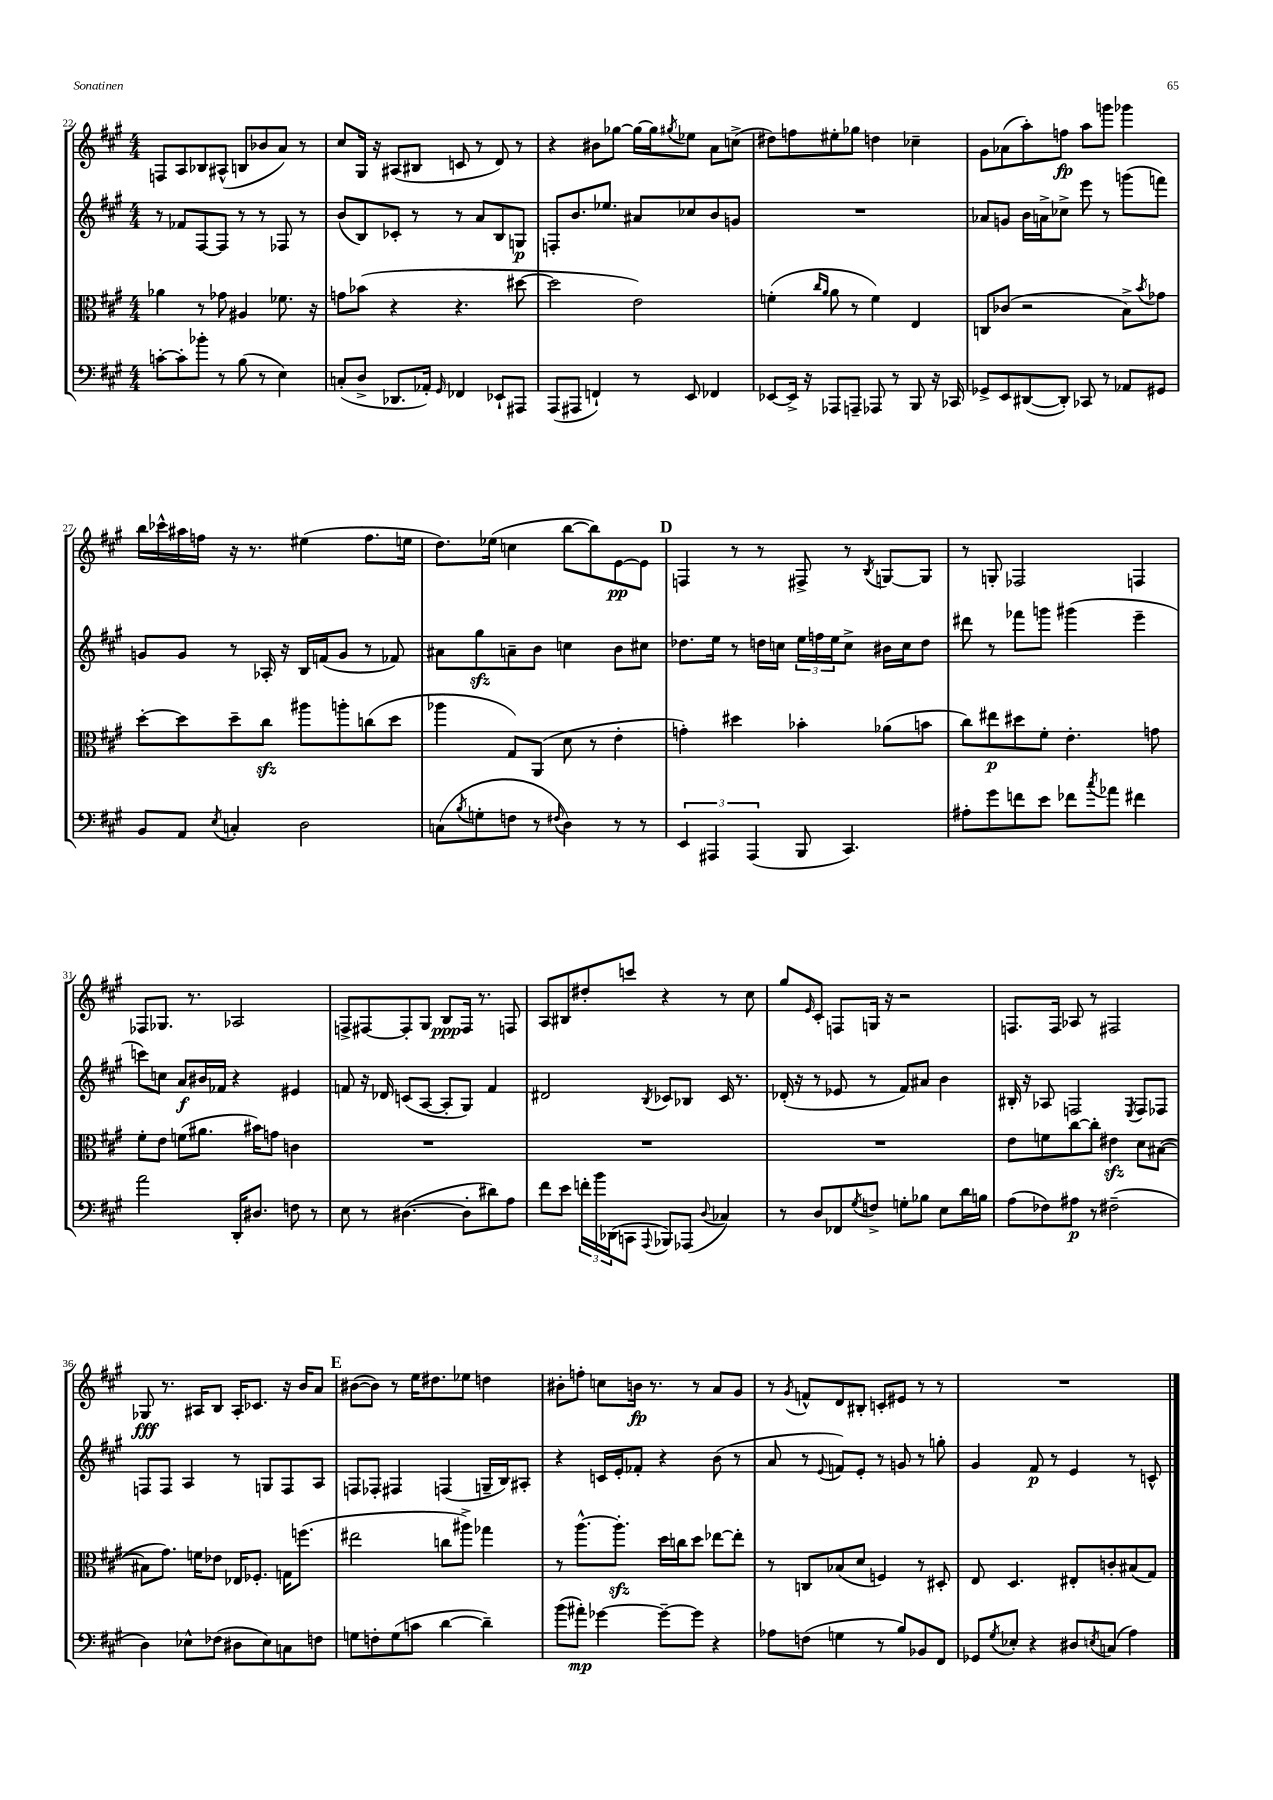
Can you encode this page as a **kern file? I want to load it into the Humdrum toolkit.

**kern	**dynam	**kern	**dynam	**kern	**dynam	**kern	**dynam
*part4	*part4	*part3	*part3	*part2	*part2	*part1	*part1
*staff4	*staff4	*staff3	*staff3	*staff2	*staff2	*staff1	*staff1
*clefF4	*	*clefC3	*	*clefG2	*	*clefG2	*
*k[f#c#g#]	*	*k[f#c#g#]	*	*k[f#c#g#]	*	*k[f#c#g#]	*
*M4/4	*	*M4/4	*	*M4/4	*	*M4/4	*
=22	=22	=22	=22	=22	=22	=22	=22
[8cn'\L	.	4a-X\	.	8r	.	8Fn/L	.
8c'\]	.	.	.	8f-X/L	.	8A/	.
8b-X'\J	.	8r	.	[8F#/	.	8B-X/	.
8r	.	8g-X\	.	8F#/J]	.	(8A#X^^/J	.
(8B\	.	4A#X/	.	8r	.	8Bn/L	.
8r	.	.	.	8r	.	8b-X/	.
4E\)	.	8.f-X\	.	8F-X/	.	8a/J)	.
.	.	.	.	8r	.	8r	.
.	.	16r	.	.	.	.	.
=23	=23	=23	=23	=23	=23	=23	=23
(8Cn'/L	.	8gn\L	.	(8b/L	.	8cc#/L	.
8D^/J	.	(8b-X\J	.	8B/)	.	16G#/Jk	.
.	.	.	.	.	.	16r	.
8.DD-X/L	.	4r	.	8c-X'/J	.	(8A#X/L	.
.	.	.	.	8r	.	8B#X/J	.
16AA-X'/Jk)	.	.	.	.	.	.	.
16qqGG#/	.	.	.	.	.	.	.
4FF-X/	.	4.r	.	8r	.	8cn/	.
.	.	.	.	8a/L	.	8r	.
8EE-X`/L	.	.	.	8B/	.	8d/)	.
8AAA#X/J	.	[8dd#X\	.	8Gn/J	p	8r	.
=24	=24	=24	=24	=24	=24	=24	=24
(8AAA/L	.	2dd#\]	.	8Fn'/L	.	4r	.
8AAA#X/J	.	.	.	8.b/	.	.	.
4FFn`/)	.	.	.	.	.	8b#X\L	.
.	.	.	.	8.ee-X/J	.	.	.
.	.	.	.	.	.	[8gg-X\J	.
8r	.	2e\)	.	8a#X/L	.	16gg-\LL_	.
.	.	.	.	.	.	16gg-\J]	.
.	.	.	.	.	.	8qgg#X/	.
8EE/	.	.	.	8cc-X/	.	8ee-X\J	.
4FF-X/	.	.	.	8b/	.	8a\L	.
.	.	.	.	8gn/J	.	(8ccn^\J	.
=25	=25	=25	=25	=25	=25	=25	=25
[8EE-X/L	.	(4fn'\	.	1r	.	8dd#X\L)	.
16EE-^/Jk]	.	.	.	.	.	8ffn\	.
16r	.	.	.	.	.	.	.
.	.	16qqcc#/LL	.	.	.	.	.
.	.	16qqa/JJ	.	.	.	.	.
8AAA-X/L	.	8a\	.	.	.	8ee#X'\	.
8AAAn~/J	.	8r	.	.	.	8gg-X\J	.
8AAA-X/	.	4f\)	.	.	.	4ddn\	.
8r	.	.	.	.	.	.	.
8BBB/	.	4E/	.	.	.	4cc-X~\	.
16r	.	.	.	.	.	.	.
16CC-X/	.	.	.	.	.	.	.
=26	=26	=26	=26	=26	=26	=26	=26
8GG-X^/L	.	8Cn/L	.	8a-X/L	.	8g#\L	.
8EE/	.	(8c-X/J	.	8gn/J	.	(8a-X\	.
([8DD#X/	.	2r	.	16b\LL	.	8aa'\)	.
.	.	.	.	16an^\J	.	.	.
8DD#'/J])	.	.	.	8cc-X^\J	.	8ffn\J	fp
8CC-X/	.	.	.	8eee\	.	8aa\L	.
8r	.	.	.	8r	.	8gggn\J	.
8AA-X/L	.	8B^\L)	.	(8gggn\L	.	4ggg-X\	.
.	.	8qb/	.	.	.	.	.
8GG#X/J	.	8g-X\J	.	8fffn\J)	.	.	.
!!LO:LB:g=z
=27	=27	=27	=27	=27	=27	=27	=27
8BB/L	.	[8dd'\L	.	8gn/L	.	16bb\LL	.
.	.	.	.	.	.	16ccc-X^^\	.
8AA/J	.	8dd\]	.	8g/J	.	16aa#X\	.
.	.	.	.	.	.	16ffn\JJ	.
8qE/	.	.	.	.	.	.	.
4Cn'/	.	8dd~\	.	8r	.	16r	.
.	.	.	.	.	.	8.r	.
.	.	8cc#zz\J	.	16A-X'/	.	.	.
.	.	.	.	16r	.	.	.
2D\	.	8aa#X\L	.	16B/LL	.	(4ee#X\	.
.	.	.	.	(16fn/J	.	.	.
.	.	8aan'\	.	8g/J	.	.	.
.	.	(8ccn\	.	8r	.	8.ff\L	.
.	.	8dd\J	.	8f-X/)	.	.	.
.	.	.	.	.	.	16een\Jk	.
=28	=28	=28	=28	=28	=28	=28	=28
(8Cn\L	.	4aa-X\	.	8a#X\L	.	8.dd\L)	.
8qB/	.	.	.	.	.	.	.
8Gn'\	.	.	.	8gg#zz\	.	.	.
.	.	.	.	.	.	(16ee-X\Jk	.
8Fn\J	.	8G#/L)	.	8an~\	.	4ccn\	.
8r	.	(8AA/J	.	8b\J	.	.	.
8qqF#X/	.	.	.	.	.	.	.
4D\)	.	8d\	.	4ccn\	.	[8bb\L	.
.	.	8r	.	.	.	8bb\])	.
8r	.	4e'\	.	8b\L	.	[8e\	pp
8r	.	.	.	8cc#X\J	.	8e\J]	.
!!LO:REH:place=s1:t=D
=29	=29	=29	=29	=29	=29	=29	=29
6EE/	.	4gn'\)	.	8.dd-X\L	.	4Fn/	.
6AAA#X/	.	.	.	.	.	.	.
.	.	.	.	16ee\Jk	.	.	.
.	.	4dd#X\	.	8r	.	8r	.
(6AAA#/	.	.	.	.	.	.	.
.	.	.	.	16ddn\LL	.	8r	.
.	.	.	.	16ccn\JJ	.	.	.
8BBB/	.	4b-X'\	.	24ee\LL	.	8F#X^/	.
.	.	.	.	24ffn\	.	.	.
.	.	.	.	24ee\J	.	.	.
4.CC#/)	.	.	.	8cc^\J	.	8r	.
.	.	.	.	.	.	8qB/	.
.	.	(8a-X\L	.	16b#X\LL	.	[8Gn/L	.
.	.	.	.	16cc\J	.	.	.
.	.	8bn\J	.	8dd\J	.	8G/J]	.
=30	=30	=30	=30	=30	=30	=30	=30
8A#X'\L	.	8cc#\L)	.	8ddd#X\	.	8r	.
8g#\	.	8ee#X\	p	8r	.	8Gn'/	.
8fn\	.	8dd#X\	.	8fff-X\L	.	2F-X/	.
8e\J	.	8f#'\J	.	8gggn\J	.	.	.
8f-X\L	.	4.e'\	.	(4ggg#X\	.	.	.
8qcc#/	.	.	.	.	.	.	.
8a-X\J	.	.	.	.	.	.	.
4f#X\	.	.	.	4eee~\	.	4Fn/	.
.	.	8gn\	.	.	.	.	.
!!LO:LB:g=z
=31	=31	=31	=31	=31	=31	=31	=31
2a\	.	8f#'\L	.	8cccn\L)	.	8F-X/L	.
.	.	8e\J	.	8ccn\J	.	8.G-X/J	.
.	.	(8fn\L	.	8a/L	f	.	.
.	.	.	.	.	.	8.r	.
.	.	8.a#X\J	.	16b#X/L	.	.	.
.	.	.	.	16f-X/JJ	.	.	.
16DD'/KL	.	.	.	4r	.	2A-X/	.
8.D#X/J	.	16b#X\KL)	.	.	.	.	.
.	.	8gn\J	.	.	.	.	.
8Fn\	.	4cn\	.	4e#X/	.	.	.
8r	.	.	.	.	.	.	.
=32	=32	=32	=32	=32	=32	=32	=32
8E\	.	1r	.	8fn/	.	8Fn^/L	.
8r	.	.	.	16r	.	[8F#X/	.
.	.	.	.	16d-X/	.	.	.
([4.D#X\	.	.	.	(8cn/L	.	8F#'/]	.
.	.	.	.	[8A/J	.	8G#/J	.
.	.	.	.	8A'/L]	.	8B/L	ppp
8D#'\L]	.	.	.	8G#/J)	.	16F#/Jk	.
.	.	.	.	.	.	8.r	.
8d#X\)	.	.	.	4f/	.	.	.
8A\J	.	.	.	.	.	8Fn/	.
=33	=33	=33	=33	=33	=33	=33	=33
8f#\L	.	1r	.	2d#X/	.	8A/L	.
8e\J	.	.	.	.	.	8B#X/	.
24fn'\LL	.	.	.	.	.	8dd#X'/	.
24b\	.	.	.	.	.	.	.
(24DD-X\J	.	.	.	.	.	.	.
8CCn\J	.	.	.	.	.	8cccn/J	.
8qqAAA/	.	.	.	8qB/	.	.	.
8BBB-X/L)	.	.	.	8c-X/L	.	4r	.
(8AAA-X/J	.	.	.	8B-X/J	.	.	.
8qqD/	.	.	.	.	.	.	.
4C-X/)	.	.	.	16c-/	.	8r	.
.	.	.	.	8.r	.	.	.
.	.	.	.	.	.	8cc#\	.
=34	=34	=34	=34	=34	=34	=34	=34
8r	.	1r	.	(16d-X'/	.	8gg#/L	.
.	.	.	.	16r	.	.	.
.	.	.	.	.	.	16qqe/	.
8D/L	.	.	.	8r	.	8c#'/J	.
8FF-X/	.	.	.	8e-X/	.	8Fn/L	.
8qG#/	.	.	.	.	.	.	.
8Fn^/J	.	.	.	8r	.	16Gn/Jk	.
.	.	.	.	.	.	16r	.
8Gn'\L	.	.	.	8f#/L)	.	2r	.
8B-X\J	.	.	.	8a#X/J	.	.	.
8E\L	.	.	.	4b\	.	.	.
16d\L	.	.	.	.	.	.	.
16Bn\JJ	.	.	.	.	.	.	.
=35	=35	=35	=35	=35	=35	=35	=35
(8A\L	.	8e\L	.	16B#X'/	.	8.Fn/L	.
.	.	.	.	16r	.	.	.
8F-X\)	.	8fn\	.	8A-X/	.	.	.
.	.	.	.	.	.	16F/Jk	.
8A#X\J	p	[8cc#\	.	2Fn/	.	8A-X/	.
8r	.	8cc#'\J]	.	.	.	8r	.
(2F#X~\	.	4e#Xzz\	.	.	.	2F#X/	.
.	.	.	.	8qE/	.	.	.
.	.	8d\L	.	8F/L	.	.	.
.	.	([8B#X\J	.	8F-X/J	.	.	.
!!LO:LB:g=z
=36	=36	=36	=36	=36	=36	=36	=36
4D\)	.	8B#X\L]	.	8Fn/L	.	8G-X/	fff
.	.	8.g#\J)	.	8F/J	.	8.r	.
8E-X^^\L	.	.	.	4A/	.	.	.
.	.	16fn\KL	.	.	.	16A#X/KL	.
(8F-X\J	.	8e-X\J	.	.	.	8B/J	.
8D#X\L	.	16E-X/KL	.	8r	.	16A#'/KL	.
.	.	8.F-X'/J	.	.	.	8.c-X/J	.
8E-\)	.	.	.	8Gn/L	.	.	.
8Cn\	.	16Gn\KL	.	8F/	.	16r	.
.	.	(8.ffn\J	.	.	.	16b/KL	.
8Fn\J	.	.	.	8A/J	.	8a/J	.
!!LO:REH:place=s1:t=E
=37	=37	=37	=37	=37	=37	=37	=37
8Gn\L	.	2ee#X\	.	8Fn/L	.	([8b#X\L	.
8Fn'\	.	.	.	8F-X'/J	.	8b#\J])	.
(8G\	.	.	.	4F#X/	.	8r	.
8cn\J	.	.	.	.	.	16ee\KL	.
.	.	.	.	.	.	8.dd#X\	.
[4d\	.	8ccn\L	.	(4Fn/	.	.	.
.	.	8aa#X^\J)	.	.	.	8ee-X\J	.
4d~\])	.	4gg-X\	.	16Gn~/LL	.	4ddn\	.
.	.	.	.	16B/J)	.	.	.
.	.	.	.	8A#X'/J	.	.	.
=38	=38	=38	=38	=38	=38	=38	=38
(8b\L	.	8r	.	4r	.	8b#X'\L	.
8a#X'\J)	mp	[8.aa^^\L	.	.	.	8ffn'\J	.
[4g-X\	.	.	.	16cn/LL	.	8ccn\L	.
.	.	8.aazz'\J]	.	16e'/J	.	.	.
.	.	.	.	8f-X'/J	.	16bn\Jk	fp
.	.	.	.	.	.	8.r	.
8g-~\L_	.	16dd\LL	.	4r	.	.	.
.	.	16ccn\J	.	.	.	.	.
8g-\J]	.	8dd\J	.	.	.	8r	.
4r	.	[8ee-X\L	.	(8b\	.	8a/L	.
.	.	8ee-'\J]	.	8r	.	8g#/J	.
=39	=39	=39	=39	=39	=39	=39	=39
8A-X\L	.	8r	.	8a/	.	8r	.
.	.	.	.	.	.	8qg#/	.
(8Fn\J	.	8Cn/L	.	8r	.	8fn^^/L	.
.	.	.	.	8qqe/	.	.	.
4Gn\	.	(8B-X/	.	8fn/L)	.	8d/	.
.	.	8d/J	.	8e'/J	.	8B#X'/J	.
8r	.	4Fn/)	.	8r	.	8cn'/L	.
8B/L)	.	.	.	8gn/	.	8e#X/J	.
8BB-X/	.	8r	.	8r	.	8r	.
8FF#/J	.	8D#X'/	.	8ggn'\	.	8r	.
=40	=40	=40	=40	=40	=40	=40	=40
8GG-X/L	.	8E/	.	4g#/	.	1r	.
8qG#/	.	.	.	.	.	.	.
8E-X'/J	.	4.D/	.	.	.	.	.
4r	.	.	.	8f#/	p	.	.
.	.	.	.	8r	.	.	.
8D#X/L	.	8E#X'/L	.	4e/	.	.	.
8qEn/	.	.	.	.	.	.	.
(8Cn/J	.	8cn'/	.	.	.	.	.
4A\)	.	(8B#X/	.	8r	.	.	.
.	.	8G#/J)	.	8cn^^/	.	.	.
==	==	==	==	==	==	==	==
*-	*-	*-	*-	*-	*-	*-	*-
